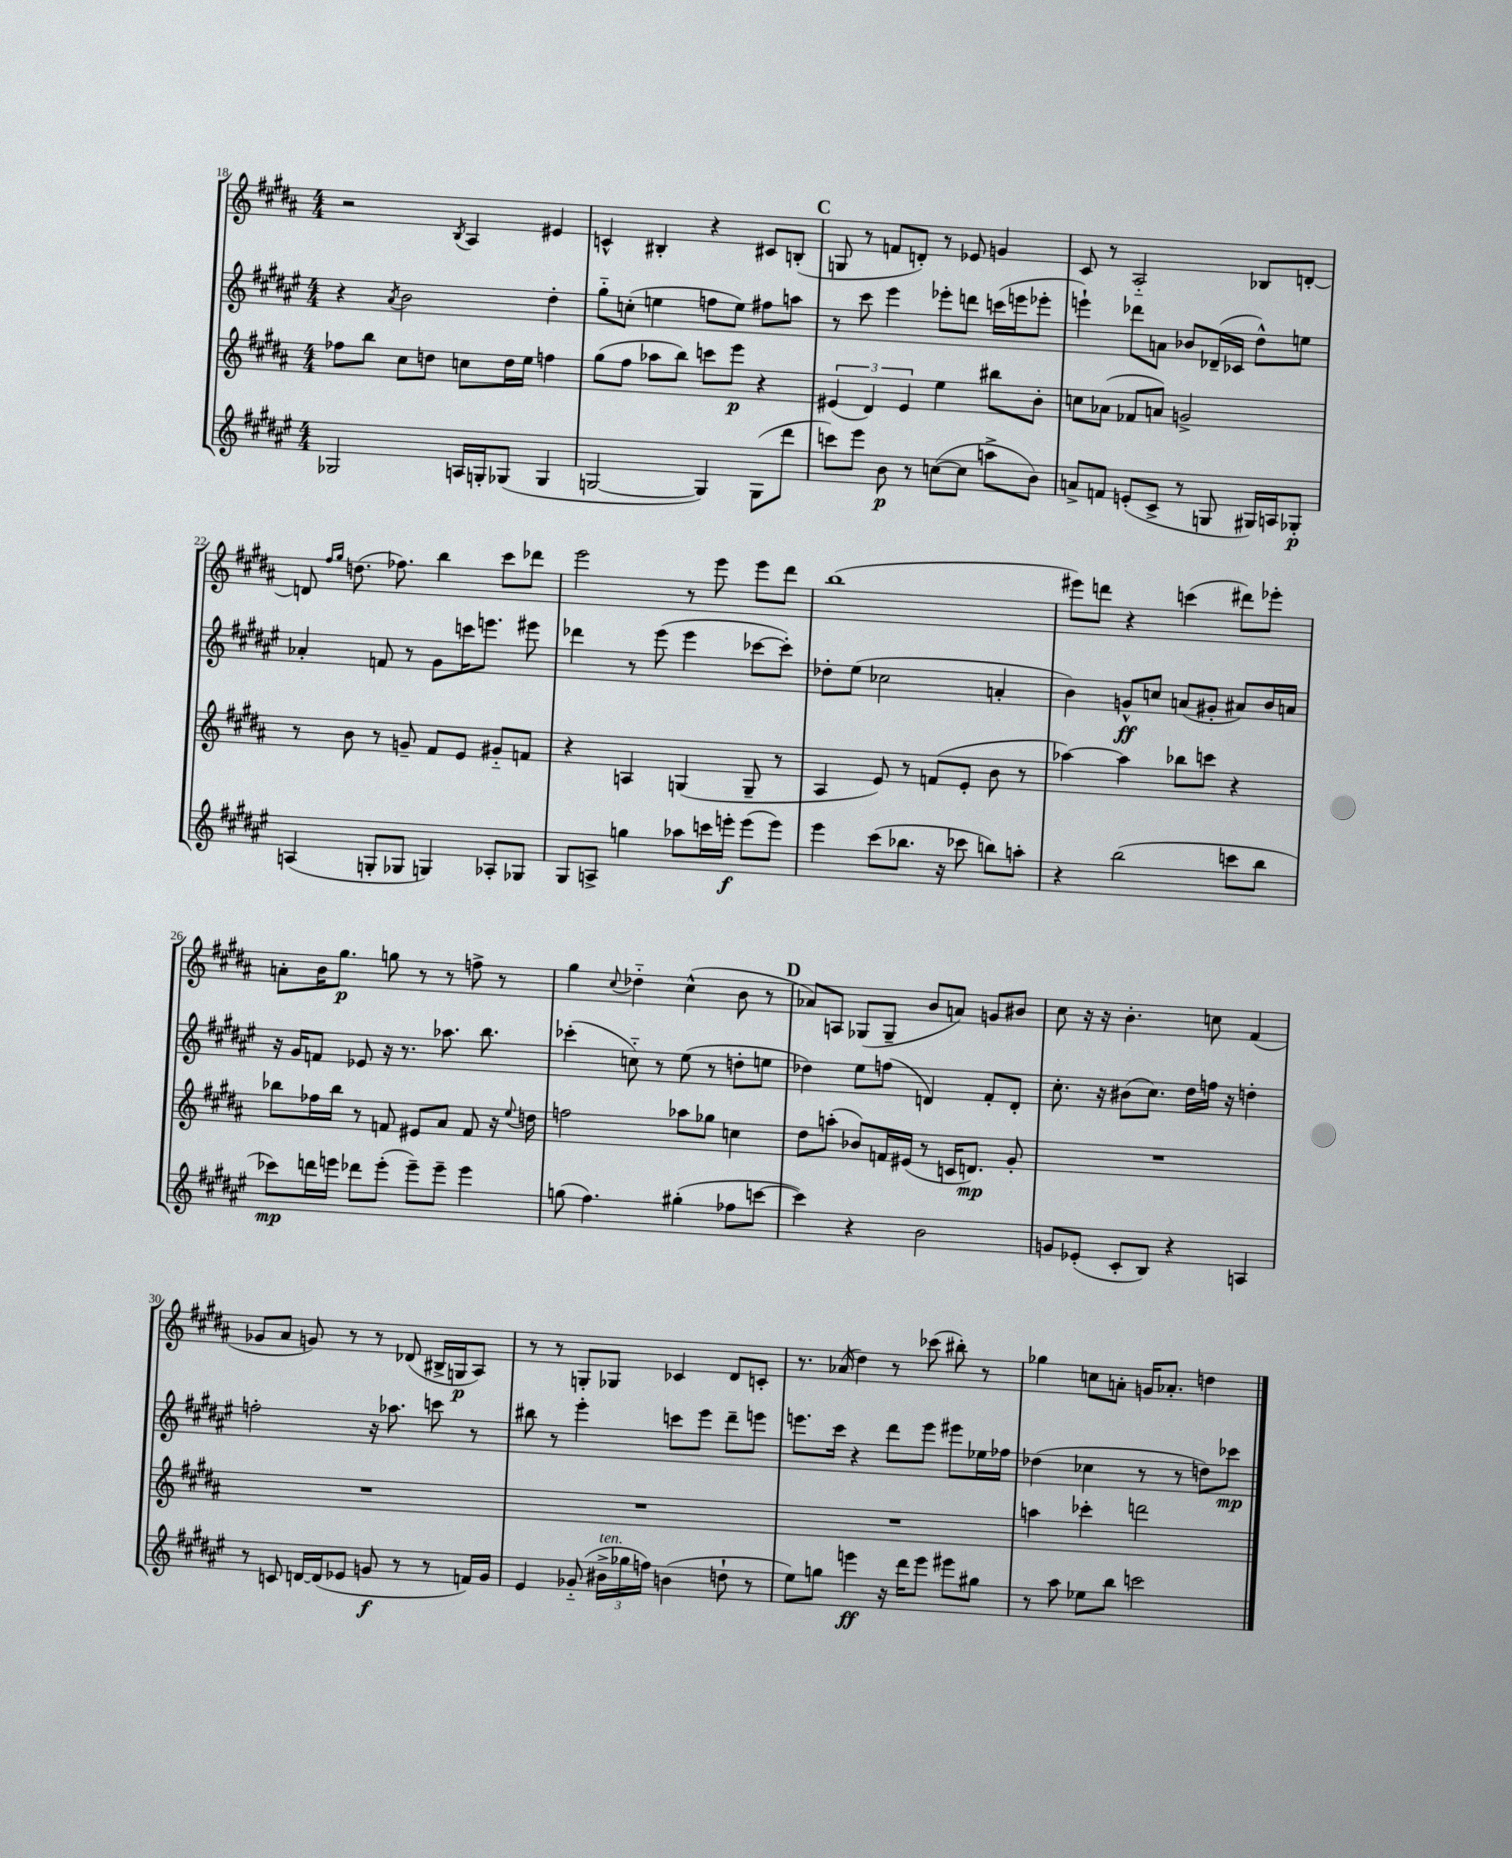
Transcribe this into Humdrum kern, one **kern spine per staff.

**kern	**dynam	**kern	**dynam	**kern	**dynam	**kern	**dynam
*part4	*part4	*part3	*part3	*part2	*part2	*part1	*part1
*staff4	*staff4	*staff3	*staff3	*staff2	*staff2	*staff1	*staff1
*clefG2	*	*clefG2	*	*clefG2	*	*clefG2	*
*k[f#c#g#d#a#e#]	*	*k[f#c#g#d#a#]	*	*k[f#c#g#d#a#e#]	*	*k[f#c#g#d#a#]	*
*M4/4	*	*M4/4	*	*M4/4	*	*M4/4	*
=18	=18	=18	=18	=18	=18	=18	=18
2G-X/	.	8ff-X\L	.	4r	.	2r	.
.	.	8bb\J	.	.	.	.	.
.	.	.	.	8qa#/	.	.	.
.	.	8cc#\L	.	2b\	.	.	.
.	.	8ddn\J	.	.	.	.	.
.	.	.	.	.	.	8qB/	.
16An/LL	.	8ccn\L	.	.	.	4A#/	.
16Gn'/J	.	.	.	.	.	.	.
(8G-X/J	.	16dd\L	.	.	.	.	.
.	.	16ee\JJ	.	.	.	.	.
4G-/	.	4ffn\	.	4dd#'\	.	4e#X/	.
=19	=19	=19	=19	=19	=19	=19	=19
[2Gn/	.	(8gg#\L	.	8gg#\L	.	4cn^^/	.
.	.	8ff#\J	.	(8ccn'\J	.	.	.
.	.	8aa-X\L	.	4een\	.	4B#X'/	.
.	.	8bb\J)	.	.	.	.	.
4G/])	.	8cccn\L	.	8ffn\L	.	4r	.
.	.	8eee\J	p	8ee\J)	.	.	.
(8G\L	.	4r	.	8ff#X\L	.	8c#X/L	.
8ddd#\J	.	.	.	8aan\J	.	(8Bn'/J	.
!!LO:REH:place=s1:t=C
=20	=20	=20	=20	=20	=20	=20	=20
8cccn\L)	.	(6e#X/	.	8r	.	8Gn/	.
8eee#\J	.	.	.	8ccc#\	.	8r	.
.	.	6d#/)	.	.	.	.	.
8b\	p	.	.	4eee#\	.	8fn/L	.
.	.	6e#/	.	.	.	.	.
8r	.	.	.	.	.	8dn'/J)	.
([8ccn\L	.	4ee\	.	8eee-X'\L	.	8r	.
8cc\J]	.	.	.	8dddn\J	.	8e-X/	.
8aan^\L	.	8bb#X\L	.	(16cccn\LL	.	4gn/	.
.	.	.	.	16eeen\J	.	.	.
8b\J)	.	8b'\J	.	8eee-X'\J	.	.	.
=21	=21	=21	=21	=21	=21	=21	=21
8an^/L	.	8ccn\L	.	4eeen`\)	.	8c#/	.
8fn/J	.	(8a-X\J	.	.	.	8r	.
(8en'/L	.	8f-X/L	.	8ddd-X\L	.	2A#/	.
8c#^/J	.	8an/J)	.	8an\J	.	.	.
8r	.	2gn^/	.	8b-X/L	.	.	.
8Gn/	.	.	.	(16d-X~/L	.	.	.
.	.	.	.	16c-X/JJ	.	.	.
16G#X/LL)	.	.	.	8dd#^^\L)	.	8B-X/L	.
16An/J	.	.	.	.	.	.	.
8G-X'/J	p	.	.	8een\J	.	[8dn'/J	.
!!LO:LB:g=z
=22	=22	=22	=22	=22	=22	=22	=22
(4An/	.	8r	.	4a-X'/	.	8dn/]	.
.	.	.	.	.	.	16qqff#/LL	.
.	.	.	.	.	.	16qqgg#/JJ	.
.	.	8b\	.	.	.	(8.ddn\	.
8Gn'/L	.	8r	.	8fn/	.	.	.
.	.	.	.	.	.	8.ff-X\)	.
8G-X/J	.	8gn~/	.	8r	.	.	.
4Gn/)	.	8f#/L	.	8g#\L	.	4bb\	.
.	.	8e/J	.	16cccn\K	.	.	.
.	.	.	.	8.eeen\J	.	.	.
8A-X'/L	.	8g#X/L	.	.	.	8ccc#\L	.
8G-X/J	.	8fn/J	.	8eee#X\	.	8ddd-X\J	.
=23	=23	=23	=23	=23	=23	=23	=23
8G#/L	.	4r	.	4ddd-X\	.	2eee\	.
8An^/J	.	.	.	.	.	.	.
4ggn\	.	4An/	.	8r	.	.	.
.	.	.	.	(8eee#\	.	.	.
8aa-X\L	.	(4Gn/	.	4eee#\	.	8r	.
16cccn\L	.	.	.	.	.	8eee\	.
16eeen'\JJ	f	.	.	.	.	.	.
(8eee\L	.	8G~/	.	[8ccc-X\L	.	8eee\L	.
8eee\J)	.	8r	.	8ccc-'\J])	.	8ddd#\J	.
=24	=24	=24	=24	=24	=24	=24	=24
4eee#\	.	4A#/	.	8dd-X'\L	.	(1bb	.
.	.	.	.	(8ee#\J	.	.	.
(8ccc#\L	.	8e/)	.	2cc-X\	.	.	.
8.bb-X\J	.	8r	.	.	.	.	.
.	.	(8fn/L	.	.	.	.	.
16r	.	.	.	.	.	.	.
8ccc-X\	.	8e'/J	.	.	.	.	.
8bbn\L)	.	8b\	.	4an'/	.	.	.
8aan'\J	.	8r	.	.	.	.	.
=25	=25	=25	=25	=25	=25	=25	=25
4r	.	[4aa-X\)	.	4b\)	.	8eee#X\L)	.
.	.	.	.	.	.	8dddn\J	.
(2bb\	.	4aa-\]	.	8gn^^/L	ff	4r	.
.	.	.	.	8ccn/J	.	.	.
.	.	8bb-X\L	.	(8an/L	.	(4cccn\	.
.	.	8cccn\J	.	8g#X'/J	.	.	.
8cccn\L	.	4r	.	8a#X/L)	.	8ddd#X\L)	.
8bb\J	.	.	.	16b/L	.	8eee-X'\J	.
.	.	.	.	16an/JJ	.	.	.
!!LO:LB:g=z
=26	=26	=26	=26	=26	=26	=26	=26
8ccc-X\L)	mp	8bb-X\L	.	16r	.	8an'\L	.
.	.	.	.	16g#/KL	.	.	.
16dddn\L	.	16ff-X\L	.	8fn/J	.	16b\K	.
16eeen\JJ	.	16bb-\JJ	.	.	.	8.gg#\J	p
8ddd-X\L	.	8r	.	8e-X/	.	.	.
(8eee'\J	.	8fn/	.	16r	.	8ggn\	.
.	.	.	.	8.r	.	.	.
8eee~\L)	.	8e#X/L	.	.	.	8r	.
8eee~\J	.	8a#/J	.	8.aa-X\	.	8r	.
4eee\	.	8f/	.	.	.	8ffn^\	.
.	.	.	.	8.bb\	.	.	.
.	.	16r	.	.	.	8r	.
.	.	8qqee/	.	.	.	.	.
.	.	16ddn\	.	.	.	.	.
=27	=27	=27	=27	=27	=27	=27	=27
(8ggn\	.	2ffn\	.	(4ccc-X'\	.	4gg#\	.
4.ff#\)	.	.	.	.	.	.	.
.	.	.	.	.	.	8qqcc#/	.
.	.	.	.	8ccn\)	.	4dd-X\	.
.	.	.	.	8r	.	.	.
(4gg#X'\	.	8aa-X\L	.	(8ee#\	.	(4cc#^^\	.
.	.	8gg-X\J	.	8r	.	.	.
8ff-X\L	.	4ccn\	.	8ddn'\L	.	8b\	.
[8cccn\J	.	.	.	8een\J	.	8r	.
!!LO:REH:place=s1:t=D
=28	=28	=28	=28	=28	=28	=28	=28
4ccc\])	.	8dd#\L	.	4dd-X\)	.	8a-X/L)	.
.	.	(8aan'\J	.	.	.	8An/J	.
4r	.	8b-X/L)	.	8ee#\L	.	(8G-X/L	.
.	.	16fn/L	.	(8ffn\J	.	8G-~/J	.
.	.	(16e#X/JJ	.	.	.	.	.
2b\	.	8r	.	4dn/)	.	8b/L	.
.	.	16cn/KL	.	.	.	8an/J)	.
.	.	8.dn/J)	mp	.	.	.	.
.	.	.	.	8f#'/L	.	8gn/L	.
.	.	8g#'/	.	8d'/J	.	8b#X/J	.
=29	=29	=29	=29	=29	=29	=29	=29
8gn/L	.	1r	.	8.cc#'\	.	8cc#\	.
(8e-X'/J	.	.	.	.	.	16r	.
.	.	.	.	16r	.	16r	.
8c#'/L	.	.	.	(8b#X\L	.	4.b'\	.
8B/J)	.	.	.	8.cc#\J)	.	.	.
4r	.	.	.	.	.	.	.
.	.	.	.	16dd#\LL	.	.	.
.	.	.	.	16ffn\JJ	.	8ccn\	.
.	.	.	.	16r	.	.	.
4An/	.	.	.	4ddn'\	.	(4f#/	.
!!LO:LB:g=z
=30	=30	=30	=30	=30	=30	=30	=30
8r	.	1r	.	2ffn'\	.	8g-X/L	.
8cn/	.	.	.	.	.	8a#/J	.
[16dn/LL	.	.	.	.	.	8gn/)	.
(16d/J]	.	.	.	.	.	.	.
8e-X/J	.	.	.	.	.	8r	.
8gn/	f	.	.	16r	.	8r	.
.	.	.	.	8.aa-X\	.	.	.
8r	.	.	.	.	.	(8d-X/	.
8r	.	.	.	8cccn\	.	16B#X^/LL	.
.	.	.	.	.	.	16Gn/J	p
16fn/LL)	.	.	.	8r	.	8A#/J)	.
16g/JJ	.	.	.	.	.	.	.
=31	=31	=31	=31	=31	=31	=31	=31
4e#/	.	1r	.	8bb#X\	.	8r	.
.	.	.	.	8r	.	8r	.
(8g-X/	.	.	.	4eee#'\	.	8Gn'/L	.
!LO:TX:a:i:t=ten.	!	!	!	!	!	!	!
24b#X^\LL	.	.	.	.	.	8G-X/J	.
24gg-X\	.	.	.	.	.	.	.
24ffn\JJ)	.	.	.	.	.	.	.
(4bn\	.	.	.	8cccn\L	.	4c-X/	.
.	.	.	.	8eee#\J	.	.	.
8ddn`\	.	.	.	8ddd#~\L	.	8d#/L	.
8r	.	.	.	8eeen\J	.	8cn'/J	.
=32	=32	=32	=32	=32	=32	=32	=32
8ee#\L)	.	1r	.	8.eeen\L	.	8.r	.
8ggn\J	.	.	.	.	.	.	.
.	.	.	.	16ccc#\Jk	.	(16a-X/	.
4eeen\	ff	.	.	4r	.	4dd#\)	.
16r	.	.	.	8ddd#\L	.	8r	.
16ddd#\KL	.	.	.	.	.	.	.
8eee\J	.	.	.	8eee\J	.	(8ccc-X\	.
8eee#X\L	.	.	.	8eee#X\L	.	8bb#X'\)	.
8gg#X\J	.	.	.	16ee-X\L	.	8r	.
.	.	.	.	16ff-X\JJ	.	.	.
=33	=33	=33	=33	=33	=33	=33	=33
8r	.	4aan\	.	(4dd-X\	.	4gg-X\	.
8aa#\	.	.	.	.	.	.	.
8ee-X\L	.	4ccc-X'\	.	4cc-X\	.	8ccn\L	.
8bb\J	.	.	.	.	.	8an'\J	.
2cccn\	.	2dddn\	.	8r	.	16gn/KL	.
.	.	.	.	.	.	8.a-X'/J	.
.	.	.	.	8r	.	.	.
.	.	.	.	8ddn\L)	.	4ddn\	.
.	.	.	.	8ccc-X\J	mp	.	.
==	==	==	==	==	==	==	==
*-	*-	*-	*-	*-	*-	*-	*-
